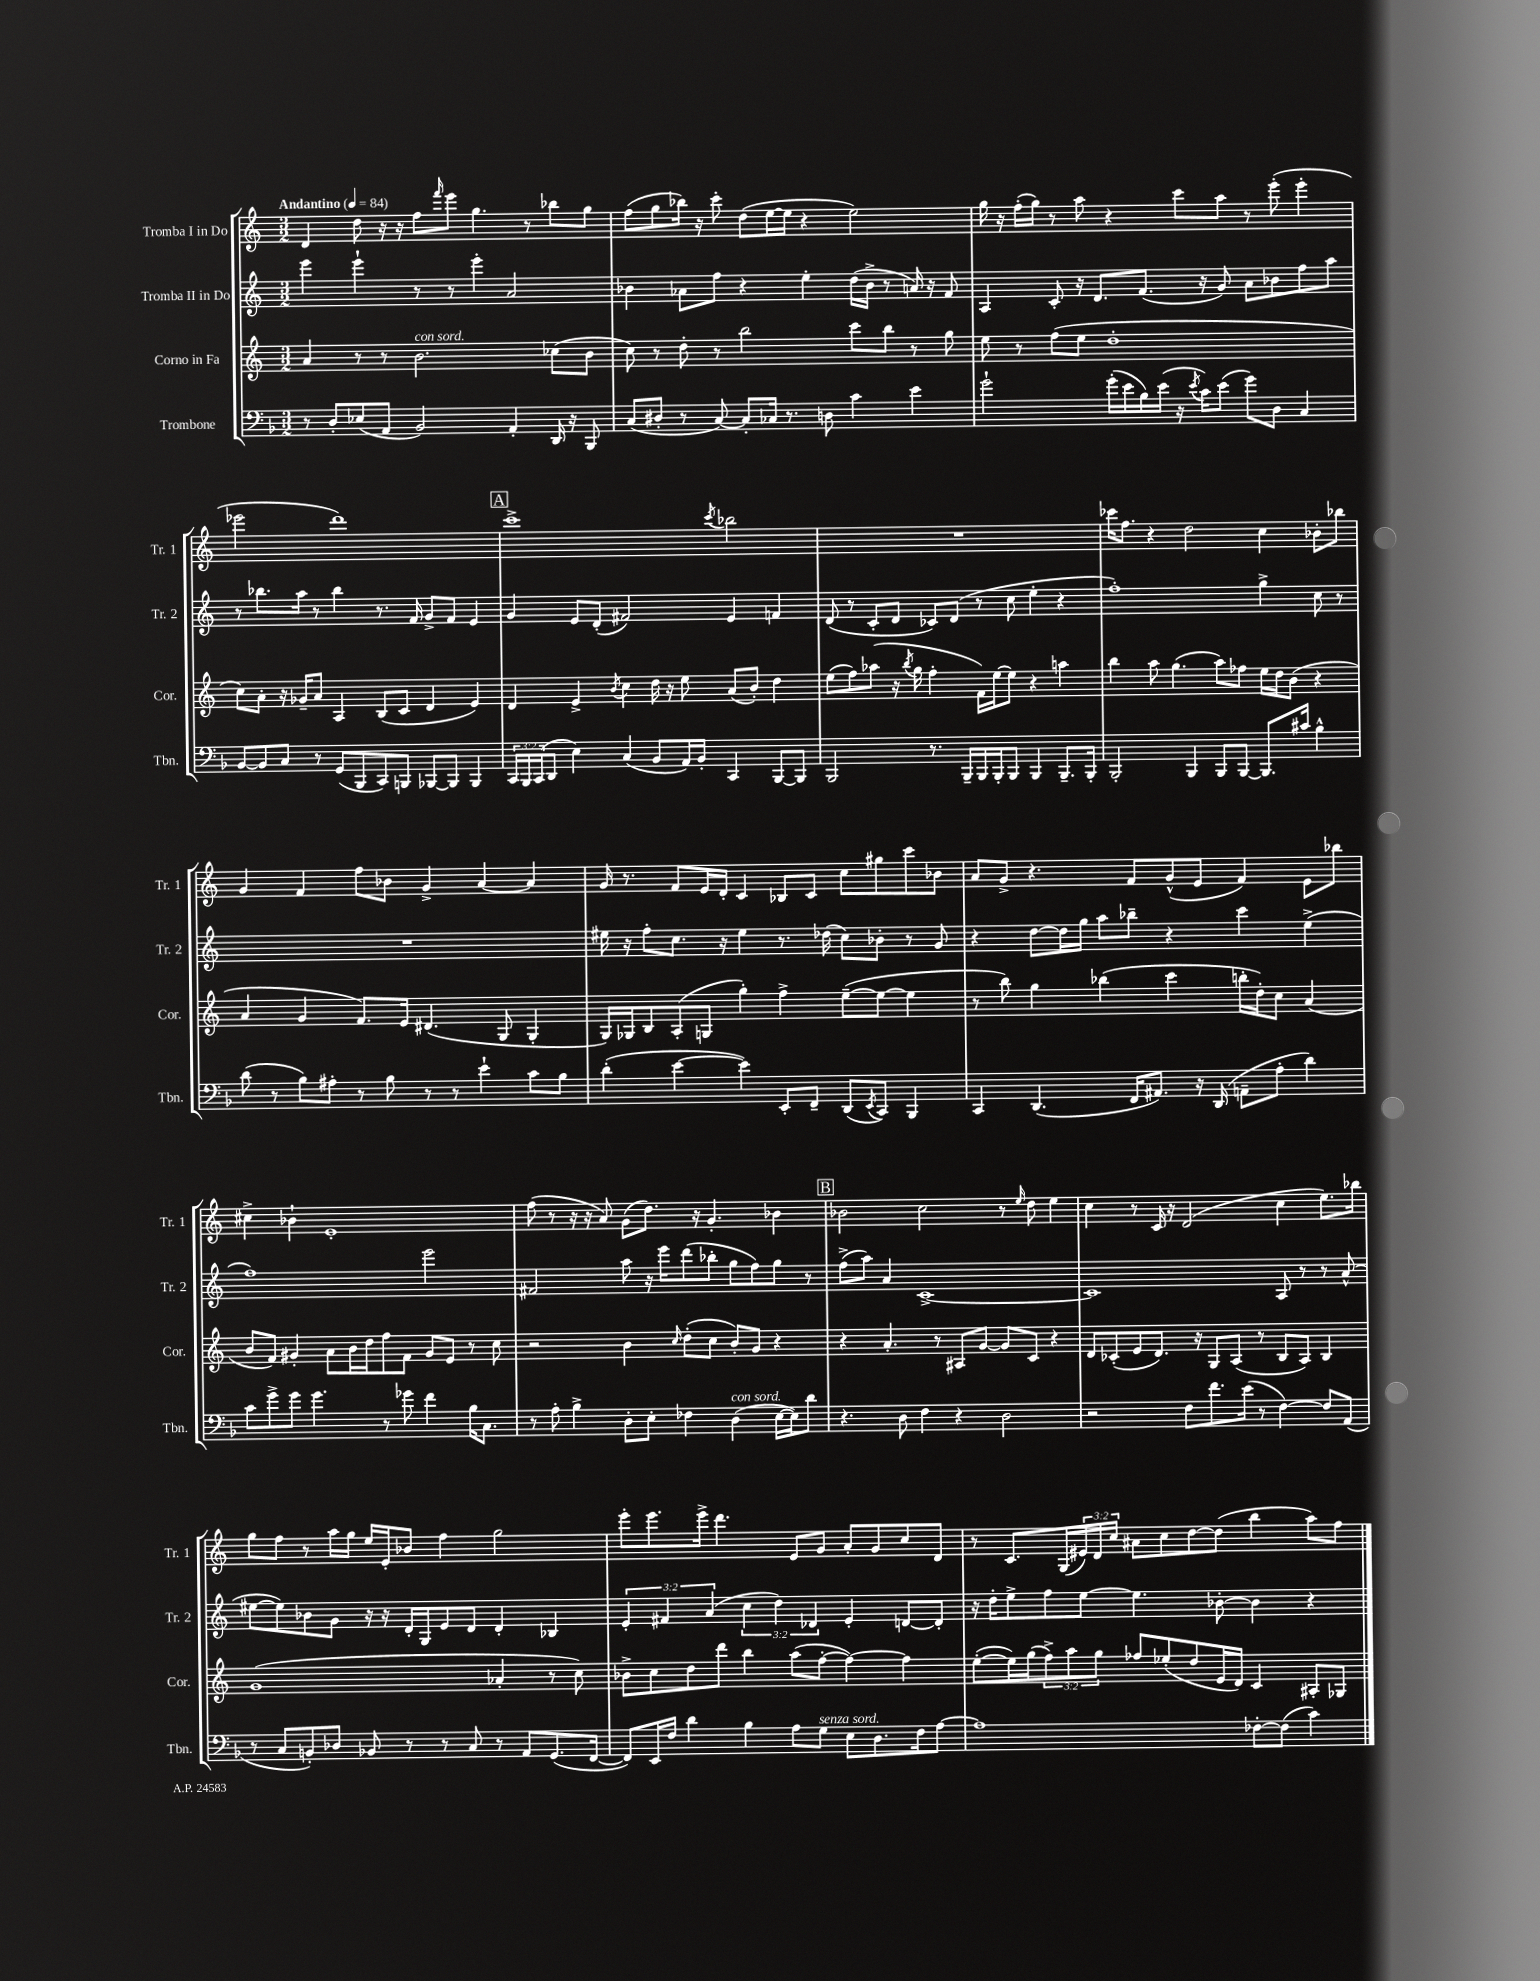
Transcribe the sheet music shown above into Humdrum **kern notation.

**kern	**kern	**kern	**kern
*part4	*part3	*part2	*part1
*staff4	*staff3	*staff2	*staff1
*I"Trombone	*I"Corno in Fa	*I"Tromba II in Do	*I"Tromba I in Do
*I'Tbn.	*I'Cor.	*I'Tr. 2	*I'Tr. 1
*clefF4	*clefG2	*clefG2	*clefG2
*k[b-]	*k[]	*k[]	*k[]
*M3/2	*M3/2	*M3/2	*M3/2
*MM84	*MM84	*MM84	*MM84
=1	=1	=1	=1
!	!	!	!LO:TX:a:B:t=Andantino
8r	4a/	4eee\	4d/
8D'/L	.	.	.
(8E-X/	8r	4eee`\	8dd\
8AA/J	8r	.	16r
.	.	.	16r
!	!LO:TX:a:i:t=con sord.	!	!
2BB-/)	2.b\	8r	8ff\L
.	.	.	16qqfff/
.	.	8r	8eee\J
.	.	4eee'\	4.gg\
4AA'/	.	2a/	.
.	.	.	8r
16DD/	(8cc-X\L	.	8bb-X\L
16r	.	.	.
8BBB-/	8b\J	.	8gg\J
=2	=2	=2	=2
(8C/L	8cc\)	4b-X\	(8ff\L
8D#X'/J	8r	.	8gg\
8r	8dd'\	8a-X\L	16bb-X\Jk)
.	.	.	16r
[8C/)	8r	8ff\J	8ccc'\
8C'/L]	2bb\	4r	(8dd\L
16C-X/Jk	.	.	[16ee\L
8.r	.	.	16ee\JJ]
.	.	4ee'\	4r
8Dn\	.	.	.
4c\	8ccc\L	(16dd\LL	2ee\)
.	.	16b-^\JJ	.
.	8bb\J	8r	.
4e\	8r	16an/)	.
.	.	16r	.
.	8gg\	8f/	.
=3	=3	=3	=3
2g`\	8ee\	4A/	16gg\
.	.	.	16r
.	8r	.	(16ff'\LL
.	.	.	16gg\JJ)
.	(8ff\L	8c'/	8r
.	8ee\J	16r	8aa\
.	.	8.d/L	.
(16g'\LL	1dd'	.	4r
16e\	.	.	.
16B-\)	.	(8.f/J	.
(16e\JJ	.	.	.
16r	.	.	8ccc\L
8qe/	.	.	.
16c\KL)	.	16r	.
(8e\J	.	8g/)	8aa\J
8g\L)	.	8a\L	8r
8D\J	.	8b-X\	(8eee'\
4C/	.	8ff\	4eee'\
.	.	8aa\J	.
!!LO:LB:g=z
=4	=4	=4	=4
[8BB-/L	8cc\L)	8r	2eee-X\
8BB-/]	8a'\J	8.bb-X\L	.
8C/J	16r	.	.
.	16g-X~/KL	16aa\Jk	.
8r	8a/J	8r	.
(8GG/L	4A/	4bb-\	1ddd)
8BBB-/	.	.	.
8CC/)	(8B/L	8.r	.
8BBBn/J	8c/J	.	.
.	.	16f/	.
[8BBB-X/L	4d/	8g^/L	.
8BBB-/J]	.	8f/J	.
4BBB-/	4e/)	4e/	.
!!LO:REH:place=s1:t=A
=5	=5	=5	=5
24CC/LL	4d/	4g/	1ccc^
24BBB-/	.	.	.
(24CC/J	.	.	.
8DD/J	.	.	.
4E\)	4e^/	8e/L	.
.	.	(8d'/J	.
.	8qb/	.	.
(4C/	4cc\	2f#X/)	.
8BB-/L	16dd\	.	.
.	16r	.	.
16AA/L)	8ee\	.	.
16BB-'/JJ	.	.	.
.	.	.	8qccc/
4CC/	(8a/L	4e/	2bb-X\
.	8b'/J)	.	.
[8BBB-/L	4dd\	4fn/	.
8BBB-/J]	.	.	.
=6	=6	=6	=6
2BBB-/	(8ee\L	(8d/	1.r
.	8ff\)	8r	.
.	(8aa-X\J	8c'/L	.
.	16r	8d/J	.
.	8qbb/	.	.
.	16gg\	.	.
8.r	4ff'\	8c-X/L)	.
.	.	(8d/J	.
16BBB-~/LL	.	.	.
16BBB-/	16f\LL)	8r	.
16BBB-'/J	[16ee\J	.	.
8BBB-/J	8ee\J]	8cc\	.
4BBB-/	4r	4ee'\	.
8.BBB-~/L	4aan\	4r	.
16BBB-'/Jk	.	.	.
=7	=7	=7	=7
2BBB-'/	4bb\	1ff')	16ccc-X\KL
.	.	.	8.ff\J
.	8aa\	.	4r
.	(4.gg\	.	.
4BBB-/	.	.	2dd\
8BBB-/L	8aa\L)	.	.
[8BBB-/J	8ff-X\J	.	.
8.BBB-/L]	16ee\LL	4gg^\	4cc\
.	16dd\J	.	.
.	(8b\J	.	.
16c#X/Jk	.	.	.
4B-^^\	4r	8cc\	8b-X'\L
.	.	8r	8bb-X\J
!!LO:LB:g=z
=8	=8	=8	=8
(8d\	4a/	1.r	4g/
8r	.	.	.
8B-\L)	4g/	.	4f/
8A#X'\J	.	.	.
8r	8.f/L)	.	8ff\L
8B-\	.	.	8b-X\J
.	16e/Jk	.	.
8r	(4.d#X/	.	4g^/
8r	.	.	.
4e`\	.	.	[4a/
.	8G/	.	.
8c\L	4G'/	.	4a/]
8B-\J	.	.	.
=9	=9	=9	=9
(4d'\	16G/LL)	16ee#X\	16g/
.	16G-X/J	16r	8.r
.	8B/	8ff'\L	.
[4e\	(8A'/	8.cc\J	8f/L
.	8Gn/J	.	16e/L
.	.	16r	16d'/JJ
4e\])	4gg'\)	4ee#\	4c/
8EE'/L	4ff^\	8.r	8B-X/L
8FF~/J	.	.	8c/J
.	.	(16dd-X\	.
(8DD/L	([8ee~\L	8cc\L)	8cc\L
8qEE/	.	.	.
8CC/J)	8ee\J_	8b-X'\J	8gg#X\
4BBB-/	4ee\]	8r	8ccc\
.	.	8g/	8b-X\J
=10	=10	=10	=10
4CC/	8r	4r	8a/L
.	8bb\)	.	8g^/J
(4.DD/	4gg\	[8dd\L	4.r
.	.	16dd\L]	.
.	.	16gg\JJ	.
.	(4bb-X\	8aa\L	.
16FF/KL	.	8bb-X~\J	8f/L
8.AA#X/J)	.	.	.
.	4ccc\	4r	(8g^^/
16r	.	.	8e/J
(16DD/	.	.	.
8AAn~\L	16bbn'\LL	4ccc\	4f/)
.	16dd'\J)	.	.
8A'\J	8cc\J	.	.
4d\)	(4a/	(4ee^\	8e\L
.	.	.	8bb-X\J
!!LO:LB:g=z
=11	=11	=11	=11
8c\L	8b/L	1ff)	4cc#X^\
8g^\	8f/J)	.	.
8g\J	4g#X'/	.	4b-X`\
4.g\	.	.	.
.	8a\L	.	1e'
.	16b\L	.	.
.	16dd\J	.	.
8r	8ff\	.	.
8g-X\	8f\J	.	.
4f\	8g#/L	2eee\	.
.	8e/J	.	.
16B-\KL	8r	.	.
8.C\J	.	.	.
.	8cc\	.	.
=12	=12	=12	=12
8r	2r	2f#X/	(8ff\
8A'\	.	.	8r
4B-^\	.	.	16r
.	.	.	16r
.	.	.	8a/)
8D'\L	4b\	8aa\	(8g\L
8E'\J	.	16r	8.dd\J)
.	.	16eee\KL	.
.	16qqcc/	.	.
4F-X\	(8dd'\L	(8ddd\	.
.	.	.	16r
.	8cc\J	8bb-X'\J	4.g'/
!LO:TX:a:i:t=con sord.	!	!	!
(4D\	8b'/L)	8gg\L	.
.	8g/J	8ff\)	.
[16E\LL	4r	8gg\J	4b-X\
16E\J])	.	.	.
8d\J	.	8r	.
!!LO:REH:place=s1:t=B
=13	=13	=13	=13
4.r	4r	(8ff^\L	2b-X\
.	.	8aa\J)	.
.	4.a'/	4a/	.
8D\	.	.	.
4F\	.	[1c^	2cc\
.	8r	.	.
4r	8A#X/L	.	.
.	[8g/J	.	.
2D\	8g/L]	.	8r
.	.	.	16qqee/
.	8c/J	.	8dd\
.	4r	.	4ee\
=14	=14	=14	=14
2r	8d/L	1c]	4cc\
.	(8c-X'/	.	.
.	8e/	.	8r
.	8.d/J)	.	16c/
.	.	.	16r
8F\L	.	.	(2d/
.	16r	.	.
8.f\	8G/L	.	.
.	(8A/J	.	.
(16e\Jk	.	.	.
8r	8r	.	.
[4F\)	8B/L	8A/	4cc\
.	8A/J)	8r	.
8F/L]	4B/	8r	8.ee\L)
(8AA/J	.	(8a^^/	.
.	.	.	16bb-X\Jk
!!LO:LB:g=z
=15	=15	=15	=15
8r	(1g	[8ee#X\L	8gg\L
8C/L	.	8ee#\])	8ff\J
8BBn'/)	.	8b-X\	8r
8D-X/J	.	8g\J	16aa\LL
.	.	.	16gg\JJ
8BB-X/	.	16r	16ee/LL
.	.	16r	16e'/J
8r	.	16d'/LL	8b-X/J
.	.	16G/J	.
8r	.	8e/	4ff\
8C/	.	8d/J	.
8r	4a-X'/	4d'/	2gg\
8AA/L	.	.	.
(8.GG/	8r	4B-X/	.
.	8cc\)	.	.
[16FF/Jk	.	.	.
=16	=16	=16	=16
8FF/L])	8b-X^\L	6e'/	8eee'\L
16EE/L	8cc\	.	8.eee\
.	.	6f#X/	.
16F/JJ	.	.	.
4d\	8dd\	.	.
.	.	.	16eee^\Jk
.	.	(6a/	.
.	8ddd\J	.	4.ddd\
4B-\	4bb\	6cc\	.
.	.	6dd\)	.
8A\L	(8aa\L	.	8e/L
.	.	6d-X/	.
!LO:TX:a:i:t=senza sord.	!	!	!
8G\J	[8ff'\J	.	8g/J
8E\L	4ff\_)	4e'/	8a'/L
8.D\	.	.	8g/
.	4ff\]	[8dn/L	8cc/
16F\k	.	.	.
[8A\J	.	8d'/J]	8d/J
=17	=17	=17	=17
1A]	([8ee'\L	16r	8r
.	.	16dd'\KL	.
.	16ee\L])	8ee^\	8.c/L
.	(16gg\J	.	.
.	12ff^\)	8ff\	.
.	.	.	(16G/L
.	12aa\	.	.
.	.	[8ee\J	24e#X/)
.	12gg\J	.	24d/
.	.	.	24cc/JJ
.	8ff-X/L	4.ee\]	8a#X\L
.	(8ee-X'/	.	8cc\
.	8dd/	.	[8dd\
.	16e/L	[8b-X'\	(8dd\J]
.	16d/JJ)	.	.
[8F-X'\L	4c/	4b-\]	4bb\
(8F-\J]	.	.	.
4c\)	8A#X'/L	4r	8aa\L)
.	8G-X/J	.	8ff\J
==	==	==	==
*-	*-	*-	*-
